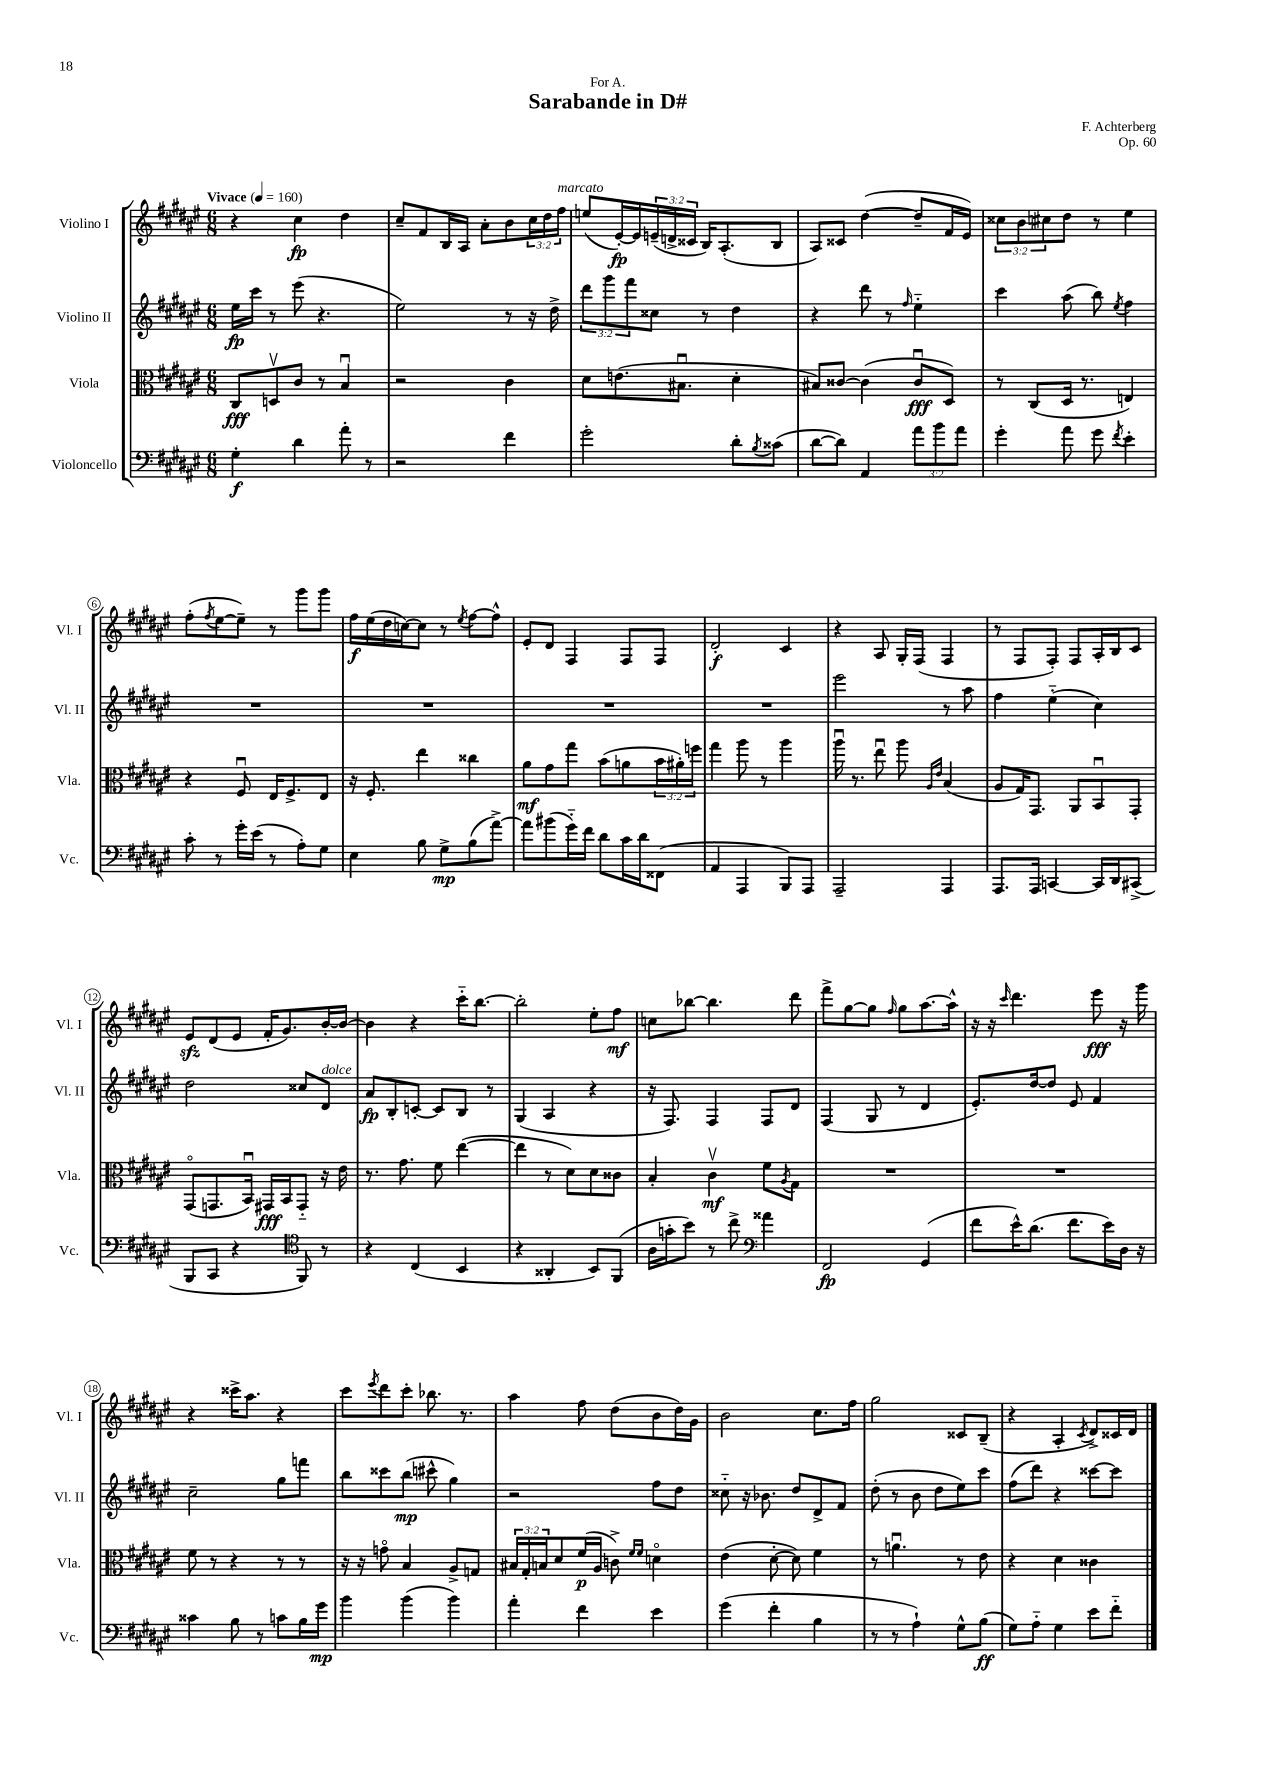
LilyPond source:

\header { title = "Sarabande in D#" composer = "F. Achterberg" dedication = "For A." opus = "Op. 60" }
<<
\new StaffGroup <<
\new Staff = "s0" \with { instrumentName = "Violino I" shortInstrumentName = "Vl. I" } {
    \clef treble \key fis \major \numericTimeSignature \time 6/8 \override Staff.TupletNumber.text = #tuplet-number::calc-fraction-text \tempo "Vivace" 4 = 160
    r4 cis''4\fp dis''4 |
    cis''8-- fis'8 b16 ais16 ais'8-. b'8 \tuplet 3/2 { cis''16 dis''16 fis''16^\markup { \italic "marcato" } } |
    e''8( eis'16~-.\fp) eis'16 \tuplet 3/2 { e'16--( d'16-> cisis'16 } b16) ais8.-.( b8 |
    ais8) cisis'8 dis''4~( dis''8-- fis'16 eis'16) |
    \tuplet 3/2 { cisis''8 b'8 cis''8 } dis''8 r8 eis''4 |
    fis''8-.( \acciaccatura { fis''8 } eis''8~ eis''8--) r8 gis'''8 gis'''8 |
    fis''16\f eis''16( dis''16 c''16~) c''8 r8 \acciaccatura { eis''8 } fis''8~ fis''8-^ |
    eis'8-. dis'8 fis4 fis8 fis8 |
    dis'2-.\f cis'4 |
    r4 ais8 gis16-. fis16( fis4 |
    r8 fis8 fis8-.) fis8 ais16-. b16 cis'8 |
    eis'8\sfz dis'8( eis'8 fis'16-. gis'8.) b'16~-. b'16~ |
    b'4 r4 cis'''16-_ b''8.~ |
    b''2-. eis''8-. fis''8\mf |
    c''8 bes''8~ bes''4. dis'''8 |
    fis'''8-> gis''8~ gis''8 \grace { fis''16 } gis''8 ais''8.~ ais''16-^ |
    r16 r16 \grace { cis'''16 } dis'''4. eis'''8\fff r16 gis'''16 |
    r4 cisis'''16-> ais''8. r4 |
    cis'''8 \acciaccatura { eis'''8 } dis'''8 cis'''8-. bes''8. r8. |
    ais''4 fis''8 dis''8( b'8 dis''16) gis'16 |
    b'2 cis''8. fis''16 |
    gis''2 cisis'8 b8--( |
    r4 ais4-. \acciaccatura { cis'8 } dis'8->) cisis'16 dis'16 \bar "|." |
}
\new Staff = "s1" \with { instrumentName = "Violino II" shortInstrumentName = "Vl. II" } {
    \clef treble \key fis \major \numericTimeSignature \time 6/8 \override Staff.TupletNumber.text = #tuplet-number::calc-fraction-text
    eis''16\fp cis'''16 r8 eis'''8( r4. |
    eis''2) r8 r16 dis''16-> |
    \tuplet 3/2 { dis'''8 gis'''8 fis'''8 } cisis''8 r8 dis''4 |
    r4 dis'''8 r8 \grace { fis''16 } eis''4-_ |
    cis'''4 ais''8( b''8) \acciaccatura { eis''8 } fis''4 |
    R2. |
    R2. |
    R2. |
    R2. |
    eis'''2 r8 ais''8 |
    fis''4 eis''4-_( cis''4) |
    dis''2 cisis''8 dis'8^\markup { \italic "dolce" } |
    ais'8\fp b8-. c'8~-. c'8 b8 r8 |
    gis4( ais4 r4 |
    r16 fis8.) fis4 fis8 dis'8 |
    fis4( gis8 r8 dis'4 |
    eis'8.-.) dis''16~ dis''8 eis'8 fis'4 |
    cis''2-- gis''8 f'''8 |
    b''8 cisis'''8 b''8\mp( cis'''8-^ gis''4) |
    r2 fis''8 dis''8 |
    cisis''8-_ r16 bes'8. dis''8 dis'8-> fis'8 |
    dis''8-.( r8 b'8 dis''8 eis''8) cis'''8 |
    fis''8( dis'''8) r4 cisis'''8~ cisis'''8 \bar "|." |
}
\new Staff = "s2" \with { instrumentName = "Viola" shortInstrumentName = "Vla." } {
    \clef alto \key fis \major \numericTimeSignature \time 6/8 \override Staff.TupletNumber.text = #tuplet-number::calc-fraction-text
    cis8\fff d8\upbow cis'8 r8 b4\downbow |
    r2 cis'4 |
    dis'8 e'8.( bis8.\downbow dis'4-. |
    bis8) cisis'8~ cisis'4( cisis'8\downbow\fff dis8) |
    r8 cis8( dis16 r8. e4) |
    r4 fis8\downbow eis16 fis8.-> eis8 |
    r16 fis8.-. eis''4 cisis''4 |
    ais'8\mf gis'8 gis''8 b'8( a'8 \tuplet 3/2 { b'16 ais'16-.) f''16 } |
    gis''4 ais''8 r8 ais''4 |
    ais''16\downbow r8. eis''8\downbow ais''8 \grace { ais16 eis'16 } b4( |
    ais8 gis16) gis,8. ais,8 b,8\downbow gis,8-. |
    gis,8\flageolet( g,8. b,16\downbow) gis,16\fff b,16 gis,8-_ r16 eis'16 |
    r8. gis'8. fis'8 eis''4~( |
    eis''4 r8 dis'8) dis'8 cisis'8 |
    b4-. cis'4\upbow\mf fis'8 \acciaccatura { ais8 } gis8 |
    R2. |
    R2. |
    fis'8 r8 r4 r8 r8 |
    r16 r16 g'8\flageolet b4 ais8-> g8 |
    \tuplet 3/2 { bis16 gis16-. b16 } dis'8 fis'16\p( ais16 c'8->) \grace { fis'16 fis'16 } d'4\flageolet |
    eis'4( dis'8~-. dis'8) fis'4 |
    r8 a'4.\downbow r8 eis'8 |
    r4 dis'4 cisis'4 \bar "|." |
}
\new Staff = "s3" \with { instrumentName = "Violoncello" shortInstrumentName = "Vc." } {
    \clef bass \key fis \major \numericTimeSignature \time 6/8 \override Staff.TupletNumber.text = #tuplet-number::calc-fraction-text
    gis4-.\f dis'4 ais'8-. r8 |
    r2 fis'4 |
    gis'2-. dis'8-. \acciaccatura { b8 } cisis'8( |
    dis'8~ dis'8) ais,4 \tuplet 3/2 { ais'8 b'8 ais'8 } |
    gis'4-. ais'8 gis'8 \acciaccatura { fis'8 } eis'4-. |
    cis'8-. r8 gis'16-. eis'16( r8 ais8-.) gis8 |
    eis4 b8 gis8->\mp b8( ais'8~->) |
    ais'8 bis'8( gis'16-_) fis'16 dis'8 cis'16 dis'16 fisis,8( |
    ais,4 ais,,4 b,,8) ais,,8 |
    ais,,2-- ais,,4 |
    ais,,8. ais,,16 c,4~ c,16 dis,16 cis,8->( |
    b,,8 cis,8 r4 \clef tenor fis,8) r8 |
    r4 cis4( b,4 |
    r4 aisis,4-. b,8) fis,8( |
    ais16 g'16-. b'8) r8 cis''8-> \clef bass aisis'4 |
    fis,2\fp gis,4( |
    fis'8 eis'16-^) dis'8.( fis'8. eis'16) dis16 r16 |
    cisis'4 b8 r8 c'8 b16 gis'16\mp |
    b'4 b'4( b'4) |
    ais'4-. fis'4 eis'4 |
    gis'4( fis'4-. b4 |
    r8 r8 ais4-!) gis8-^ b8\ff( |
    gis8) ais8-_ gis4 eis'8 fis'8-_ \bar "|." |
}
>>
>>
\layout { \context { \Score \override BarNumber.stencil = #(make-stencil-circler 0.1 0.3 ly:text-interface::print) } }
